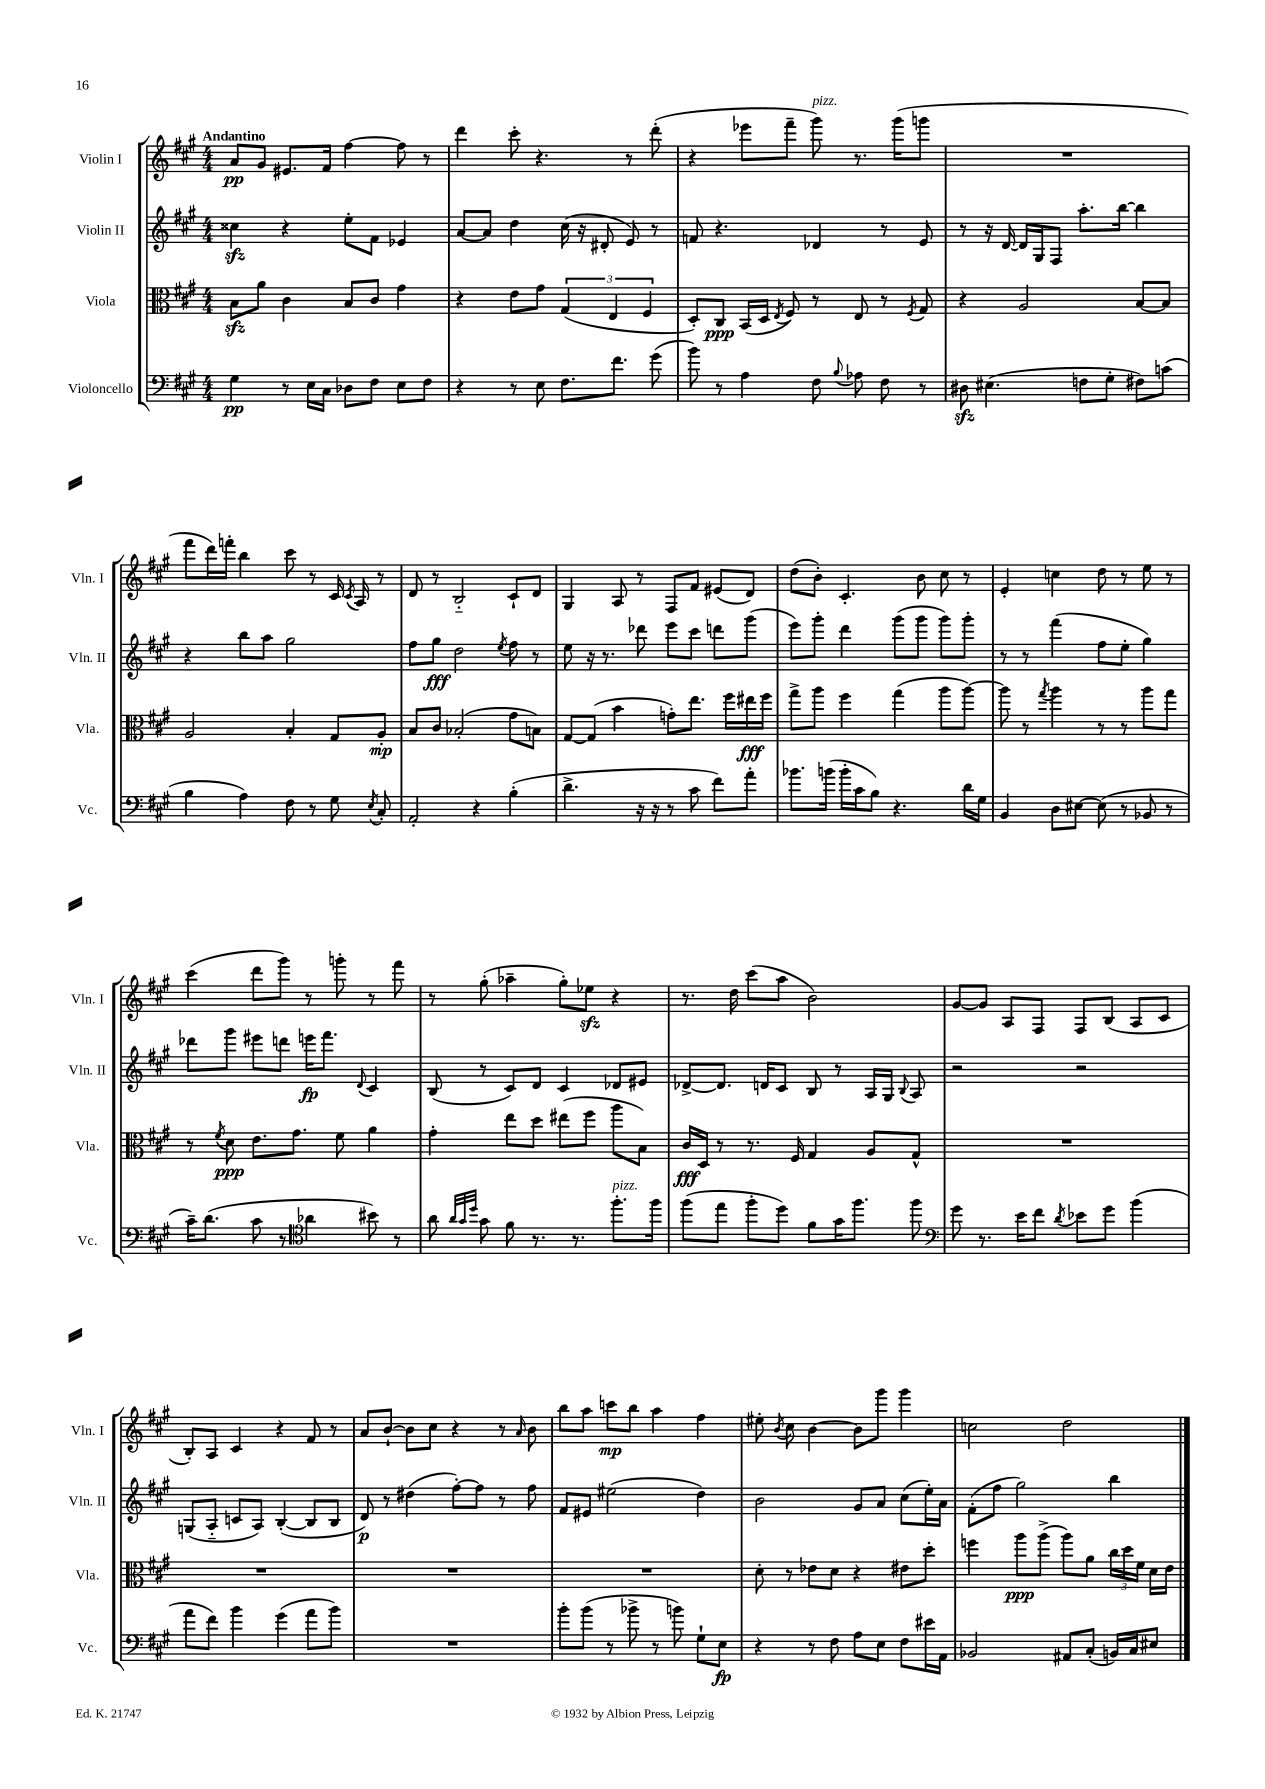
<<
\new StaffGroup <<
\new Staff = "s0" \with { instrumentName = "Violin I" shortInstrumentName = "Vln. I" } {
    \clef treble \key a \major \numericTimeSignature \time 4/4 \tempo "Andantino"
    \autoBeamOff a'8[\pp gis'8] eis'8.[ fis'16] fis''4~ fis''8 r8 |
    d'''4 cis'''8-. r4. r8 d'''8-.( |
    r4 ees'''8[ fis'''8]-- gis'''8^\markup { \italic "pizz." }) r8. gis'''16[( g'''8] |
    R1 |
    fis'''8[ d'''16) f'''16]-. b''4 cis'''8 r8 cis'16 \acciaccatura { cis'8 } a16 r8 |
    d'8 r8 b2-_ cis'8[-! d'8] |
    gis4 a8 r8 fis8[ fis'8] eis'8[( d'8]) |
    d''8[( b'8]-.) cis'4.-. b'8 cis''8 r8 |
    e'4-. c''4 d''8 r8 e''8 r8 |
    cis'''4( d'''8[ gis'''8]) r8 g'''8-. r8 fis'''8 |
    r8 gis''8-.( aes''4-- gis''8[-.) ees''8]\sfz r4 |
    r8. d''16 cis'''8[( a''8] b'2) |
    gis'8[~ gis'8] a8[ fis8] fis8[ b8]( a8[ cis'8] |
    b8[-.) a8] cis'4 r4 fis'8 r8 |
    a'8[ b'8]~-! b'8[ cis''8] r4 r8 \grace { a'16 } b'8 |
    b''8[ a''8] c'''8[\mp b''8] a''4 fis''4 |
    eis''8-. \acciaccatura { b'8 } cis''8 b'4~ b'8[ gis'''8] gis'''4 |
    c''2 d''2 \bar "|." |
}
\new Staff = "s1" \with { instrumentName = "Violin II" shortInstrumentName = "Vln. II" } {
    \clef treble \key a \major \numericTimeSignature \time 4/4
    \autoBeamOff cisis''4\sfz r4 e''8[-. fis'8] ees'4 |
    a'8[~ a'8] d''4 cis''16( r16 dis'8-. e'8) r8 |
    f'8 r4. des'4 r8 e'8 |
    r8 r16 d'16~ d'16[ gis16 fis8] a''8.[-. b''16]~ b''4 |
    r4 b''8[ a''8] gis''2 |
    fis''8[ gis''8]\fff d''2 \acciaccatura { e''8 } fis''8 r8 |
    e''8 r16 r8. des'''8 e'''8[ cis'''8] d'''8[ gis'''8]( |
    e'''8[) gis'''8]-. d'''4 gis'''8[( gis'''8] gis'''8[) gis'''8]-. |
    r8 r8 fis'''4( fis''8[ e''8]-. gis''4) |
    des'''8[ gis'''8] eis'''8[ d'''8] e'''16[\fp fis'''8.] \appoggiatura { d'8 } cis'4 |
    b8( r8 cis'8[) d'8] cis'4 des'8[ eis'8] |
    des'8[~-> des'8.] d'16[ cis'8] b8 r8 a16[ gis16] \appoggiatura { b8 } a8 |
    r2 r2 |
    g8[( a8]-_ c'8[ a8]) b4~-.( b8[ b8] |
    d'8\p) r8 dis''4( fis''8[~-.) fis''8] r8 fis''8 |
    fis'8[ eis'8] eis''2( d''4) |
    b'2 gis'8[ a'8] cis''8[( e''16-.) a'16] |
    fis'8[-.( fis''8] gis''2) b''4 \bar "|." |
}
\new Staff = "s2" \with { instrumentName = "Viola" shortInstrumentName = "Vla." } {
    \clef alto \key a \major \numericTimeSignature \time 4/4
    \autoBeamOff b8[\sfz a'8] cis'4 b8[ cis'8] gis'4 |
    r4 e'8[ gis'8] \tuplet 3/2 { gis4( e4 fis4 } |
    d8[-.) cis8]\ppp b,16[( d16] \acciaccatura { e8 } fis8) r8 e8 r8 \acciaccatura { fis8 } gis8 |
    r4 a2 b8[~ b8] |
    a2 b4-. gis8[ a8]-.\mp |
    b8[ cis'8] bes2-.( gis'8[ b8]) |
    gis8[~ gis8]( b'4 g'8[-.) e''8.] fis''16[ eis''16\fff fis''16] |
    gis''8[-> a''8] fis''4 gis''4( a''8[ a''8]~) |
    a''8 r8 \acciaccatura { gis''8 } a''4 r8 r8 a''8[ gis''8] |
    r8 \acciaccatura { fis'8 } d'8\ppp e'8.[ gis'8.] fis'8 a'4 |
    gis'4-. e''8[ d''8] eis''8[( fis''8] a''8[ b8]) |
    cis'16[\fff d16] r8 r8. fis16 gis4 a8[ gis8]-^ |
    R1 |
    R1 |
    R1 |
    R1 |
    d'8-. r8 ees'8[ d'8] r4 eis'8[ d''8]-. |
    f''4 a''8[\ppp a''8]->( a''8[) a'8] \tuplet 3/2 { cis''16[ d''16 fis'16] } d'16[ e'16] \bar "|." |
}
\new Staff = "s3" \with { instrumentName = "Violoncello" shortInstrumentName = "Vc." } {
    \clef bass \key a \major \numericTimeSignature \time 4/4
    \autoBeamOff gis4\pp r8 e16[ cis16] des8[ fis8] e8[ fis8] |
    r4 r8 e8 fis8.[ fis'8.] gis'8( |
    b'8) r8 a4 fis8 \appoggiatura { b8 } aes8 fis8 r8 |
    dis8\sfz eis4.( f8[ gis8]-. fis8[) c'8]( |
    b4 a4) fis8 r8 gis8 \acciaccatura { e8 } cis8-. |
    a,2-. r4 b4-.( |
    d'4.-> r16 r16 r8 cis'8 fis'8[) a'8]-. |
    bes'8.[ b'16]( b'16[-. cis'16 b8]) r4. d'16[ gis16] |
    b,4 d8[ eis8]~ eis8( r8 bes,8 r8 |
    cis'16[--) d'8.]( cis'8 r8 \clef tenor aes'4 bis'8) r8 |
    a'8 \grace { a'32[ gis'32 d''32] } gis'8 fis'8 r8. r8. fis''8.[-.^\markup { \italic "pizz." } fis''16] |
    fis''8[( e''8] fis''8[-. d''8]) fis'8[ gis'16 fis''8.] fis''8 |
    \clef bass gis'8 r8. e'16[ fis'8] \acciaccatura { d'8 } ees'8[ gis'8] b'4( |
    a'8[ fis'8]) b'4 gis'4( a'8[ b'8]) |
    R1 |
    b'8[-. b'8]( r8 bes'8-> r8 b'8) gis8[-! e8]\fp |
    r4 r8 fis8 a8[ e8] fis8[ eis'16 a,16] |
    bes,2 ais,8[ cis8]-.( b,16[) cis16 eis8] \bar "|." |
}
>>
>>
\layout { \context { \Score \remove "Bar_number_engraver" } }
